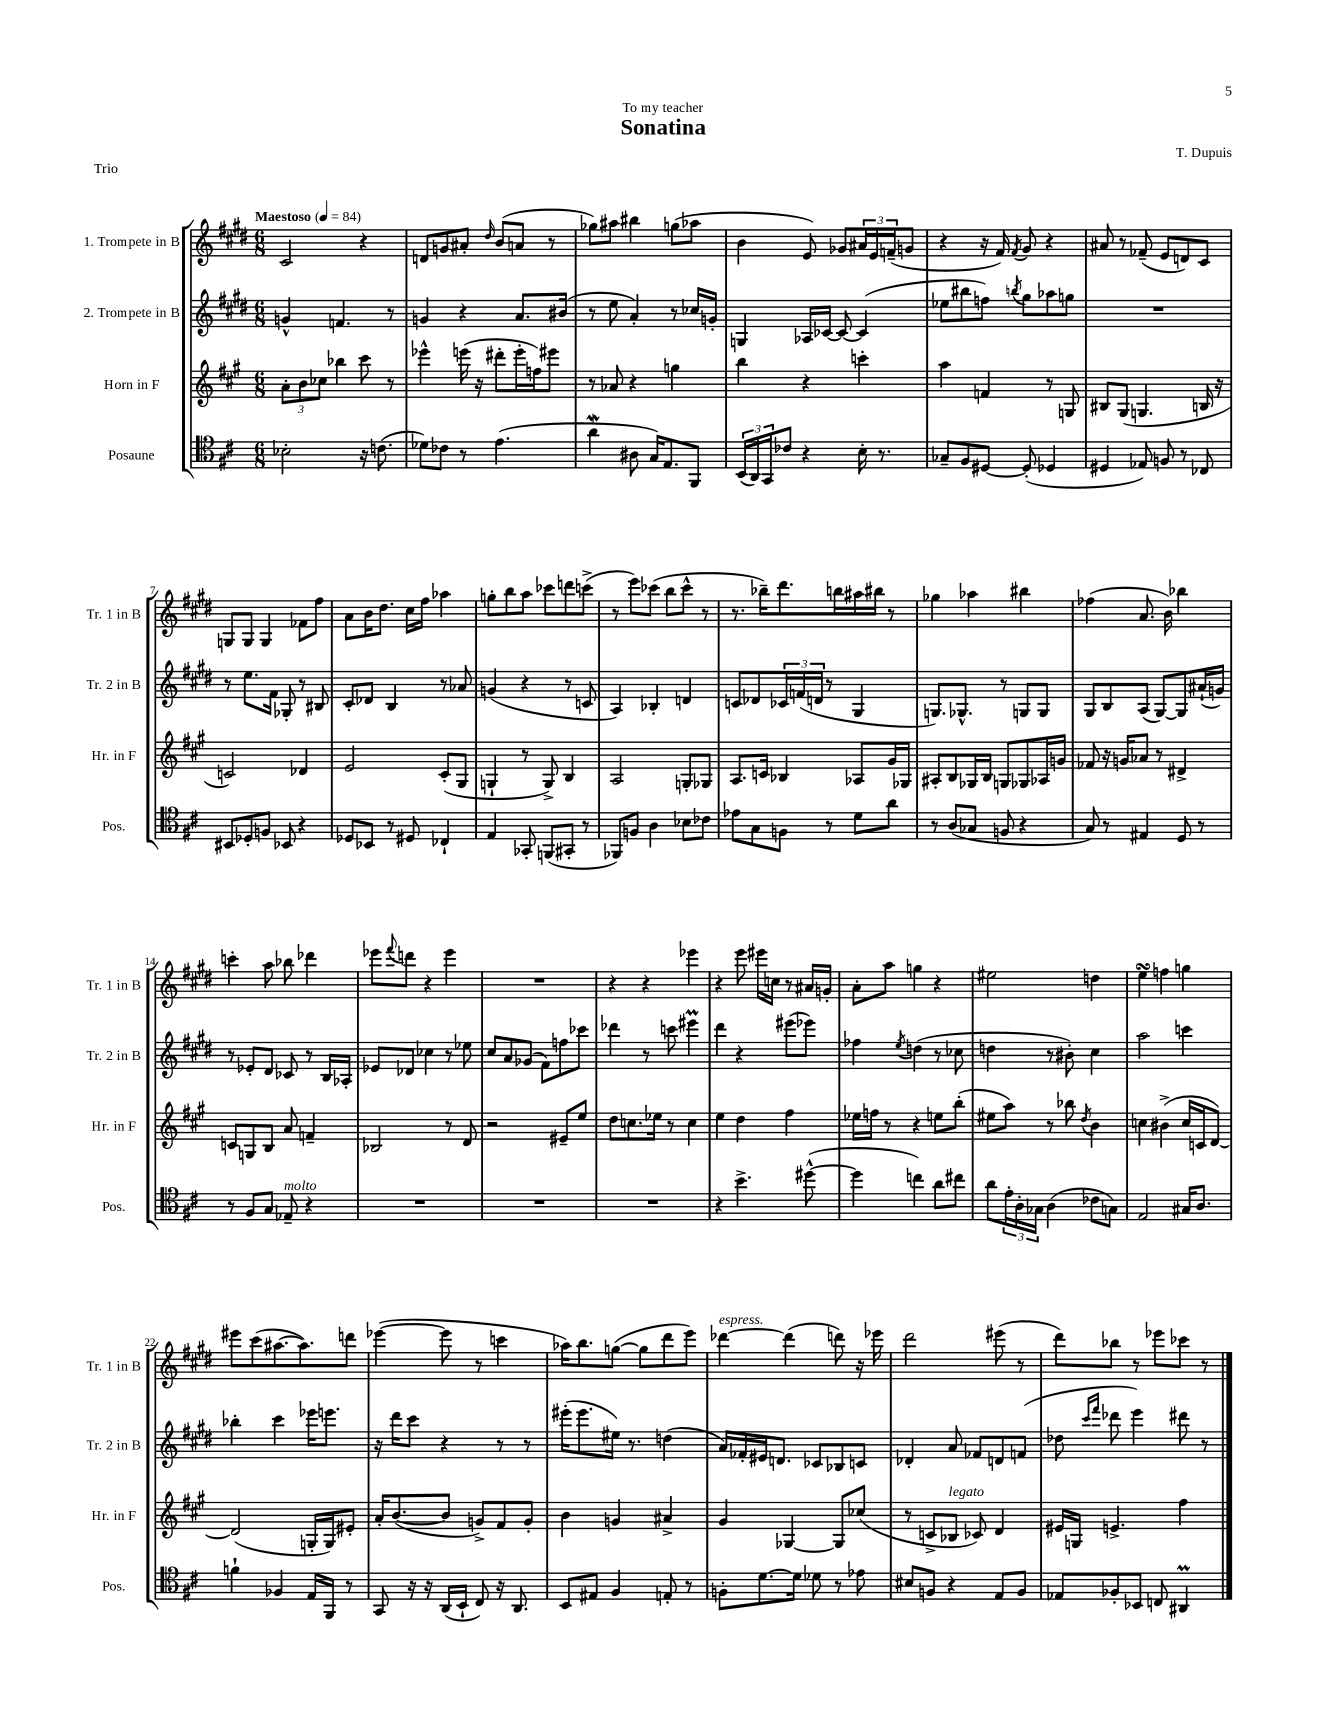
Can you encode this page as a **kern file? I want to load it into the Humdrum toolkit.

**kern	**kern	**kern	**kern
*staff4	*staff3	*staff2	*staff1
*clefC4	*clefG2	*clefG2	*clefG2
*k[f#c#]	*k[f#c#g#]	*k[f#c#g#d#]	*k[f#c#g#d#]
*M6/8	*M6/8	*M6/8	*M6/8
*MM84	*MM84	*MM84	*MM84
2B-'\	12a'\L	4g^^/	2c#/
.	12b\	.	.
.	12cc-\J	.	.
.	4bb-\	4.f/	.
16r	8ccc#\	.	4r
(8.c\	.	.	.
.	8r	8r	.
=	=	=	=
8d-\L)	4eee-^^\	4g/	8d/L
8c-\J	.	.	8g/
8r	(16eee\	4r	8a#'/J
.	16r	.	.
.	.	.	16qqdd#/
(4.e\	8ddd#'\L	.	(8b/L
.	16eee'\L	8.a/L	8a/J
.	16ff\J)	.	.
.	8eee#\J	.	8r
.	.	(16b#/Jk	.
=	=	=	=
4a\	8r	8r	8gg-\L)
.	8a-/	8ee\	8aa#\J
8A#\	4r	4a'/)	4bb#\
16G/LK)	.	.	.
8.E/	.	.	.
.	4gg\	8r	(8gg\L
8FF#/J	.	16cc-/LL	8aa-\J
.	.	16g'/JJ	.
=	=	=	=
(24BB/LL	4bb\	4G/	4b\
24AA/)	.	.	.
24GG/J	.	.	.
8c-/J	.	.	.
4r	4r	16A-/LL	8e/)
.	.	[16c-/JJ	.
.	.	8c-/_	8g-/L
16B'\	4ccc'\	(4c-/]	24a#/L
.	.	.	24e/
8.r	.	.	.
.	.	.	(24f~/J
.	.	.	8g/J
=	=	=	=
8G-~/L	4aa\	8ee-\L	4r
8F#/	.	8bb#\	.
[8D#/J	4f/	8ff\J)	16r
.	.	.	16f#/)
.	.	8qbb/	8qf#/
(8D#'/]	.	8gg#\L	8g#/
4D-/	8r	8aa-\	4r
.	8G/	8gg\J	.
=	=	=	=
4D#/	8B#/L	2.r	8a#/
.	(8G#/J	.	8r
8E-/)	4.G/	.	(8f-~/
8F/	.	.	8e/L
8r	.	.	8d/)
8C-/	16B/	.	8c#/J
.	16r	.	.
=	=	=	=
8BB#/L	2c/)	8r	8G/L
8D-'/	.	8.ee\L	8G/J
8F/J	.	.	4G/
.	.	16f#\Jk	.
8BB-/	.	8G-'/	.
4r	4d-/	8r	8f-\L
.	.	8B#/	8ff#\J
=	=	=	=
8D-/L	2e/	8c#'/L	8a\L
8BB-/J	.	8d-/J	16b\K
.	.	.	8.dd#\J
8r	.	4B/	.
8D#/	.	.	16cc#\LL
.	.	.	16ff#\JJ
4C-`/	(8c#'/L	8r	4aa-\
.	8G#/J	8a-/	.
=	=	=	=
4E/	4G`/	(4g/	8gg'\L
.	.	.	8bb\
8GG-'/	8r	4r	8aa\J
(8FF/L	8G^/)	.	8ccc-\L
8GG#'/J	4B/	8r	8ddd\
8r	.	8c/	(8ccc^\J
=	=	=	=
8FF-/L)	2A/	4A/)	8r
8F/J	.	.	8eee\L)
4A\	.	4B-'/	(8ccc-\J
.	.	.	8bb\L
8B-\L	8G'/L	4d/	8ccc-^^\J
8c-\J	8G-/J	.	8r
=	=	=	=
8e-\L	8.A/L	8c/L	8.r
8G\	.	8d-/	.
.	16c/Jk	.	16bb-~\LK)
8F\J	4B-/	24c-/L	8.ddd#\
.	.	(24f/	.
.	.	24d/JJ	.
8r	.	8r	.
.	.	.	16bb\L
8d\L	8A-/L	4G#/	16aa#\
.	.	.	16bb#\JJ
8a\J	16g#/L	.	8r
.	16G-/JJ	.	.
=	=	=	=
8r	8A#'/L	8.G/L)	4gg-\
(8A/L	8B/	.	.
.	.	8.G-^^/J	.
8G-/J	16G-/L	.	4aa-\
.	16B/JJ	.	.
8F/	8G/L	8r	.
4r	8G-/	8G/L	4bb#\
.	16A-/L	8G/J	.
.	16g/JJ	.	.
=	=	=	=
8G/)	8f-/	8G#/L	(4ff-\
8r	16r	8B/	.
.	16g/LK	.	.
4E#/	8a-/J	(8A/J	8.a/
.	8r	[8G#/L)	.
.	.	.	16b\)
8D/	4d#^/	8G#/]	4bb-\
8r	.	(16a#`/L	.
.	.	16g/JJ)	.
=	=	=	=
8r	8c/L	8r	4ccc'\
8F#/L	8G/	8e-'/L	.
8G/J	8B/J	8d#/J	8aa\
8E-~/	8a/	8c-/	8bb-\
4r	4f~/	8r	4ddd-\
.	.	16B/LL	.
.	.	16A-'/JJ	.
=	=	=	=
2.r	2B-/	8e-/L	8eee-\L
.	.	.	8qqfff#/
.	.	8d-/J	8ddd\J
.	.	4cc-\	4r
.	8r	8r	4eee-\
.	8d/	8ee-\	.
=	=	=	=
2.r	2r	8cc#/L	2.r
.	.	8a/	.
.	.	(8g-/J	.
.	.	8f#\L)	.
.	8e#~/L	8ff\	.
.	8ee/J	8ccc-\J	.
=	=	=	=
2.r	8dd\L	4ddd-\	4r
.	8.cc\	.	.
.	.	8r	4r
.	16ee-\Jk	.	.
.	8r	8ccc\	.
.	4cc\	4eee#\	4eee-\
=	=	=	=
4r	4ee\	4ddd#\	4r
4.b^\	4dd\	4r	8eee\
.	.	.	16eee#\LL
.	.	.	16cc\JJ
.	4ff#\	(8eee#\L	8r
([8dd#^^\	.	8eee-\J)	16a#/LL
.	.	.	16g'/JJ
=	=	=	=
4dd#\]	16ee-\LL	4ff-\	8a'\L
.	16ff\JJ	.	.
.	8r	.	8aa\J
.	.	8qee/	.
4cc\)	4r	(4dd\	4gg\
8a\L	8ee\L	8r	4r
8cc#\J	(8bb'\J	8cc-\	.
=	=	=	=
8a\L	8ee#\L	4dd\	2ee#\
24e'\L	8aa\J)	.	.
24A'\	.	.	.
24G-\JJ	.	.	.
(4A\	8r	8r	.
.	8bb-\	8b#'\)	.
.	8qdd/	.	.
8c-\L	4b\	4cc#\	4dd\
8G\J)	.	.	.
=	=	=	=
2E/	4cc\	2aa\	4ee\
.	(4b#^\	.	4ff\
16G#/LK	16cc/LL	4ccc\	4gg\
8.A/J	16c/J	.	.
.	[8d/J)	.	.
=	=	=	=
4f`\	(2d/]	4bb-'\	8eee#\L
.	.	.	(8ccc#\
4F-/	.	4ccc#\	[8.aa#\
.	.	.	8.aa#\])
16E/LL	16G'/LL	16eee-\LK	.
16FF#/JJ	16G/J)	8.eee\J	.
8r	8e#'/J	.	8ddd\J
=	=	=	=
8GG/	16a'/LK	16r	([4eee-\
.	([8.b/	16ddd#\LK	.
16r	.	8ccc#\J	.
16r	.	.	.
(16AA/LL	8b/]J	4r	8eee-\]
16BB`/JJ	.	.	.
8C#/)	8g^/L)	.	8r
16r	8f#/	8r	4ccc\
8.AA/	.	.	.
.	8g'/J	8r	.
=	=	=	=
8BB/L	4b\	(16eee#'\LK	16aa-\LK)
.	.	8.eee#\	8.bb\
8E#/J	.	.	.
4F#/	4g/	16ee#\Jk)	([8gg\J
.	.	8.r	.
.	.	.	8gg\]L
8E'/	4a#^/	(4dd\	8ddd#\
8r	.	.	8eee\J)
=	=	=	=
8F'\L	4g#/	16a/LL)	[4ddd-\
.	.	16f-'/	.
[8.d\	.	16e#/J	.
.	.	8.d/J	.
.	[4G-/	.	(4ddd-\]
16d\]Jk	.	.	.
8d-\	.	8c-/L	.
8r	8G-/]L	8B-/	8ddd\)
8e-\	(8cc-/J	8c/J	16r
.	.	.	16eee-\
=	=	=	=
8B#/L	8r	4d-'/	2ddd#\
8F/J	8c^/L	.	.
4r	8B-/J	8a/	.
.	8c-/)	8f-/L	.
8E/L	4d/	8d/	(8eee#\
8F/J	.	(8f/J	8r
=	=	=	=
8E-/L	16e#/LL	8dd-\	8ddd#\L)
.	16G/JJ	.	.
.	.	16qqccc#/LL	.
.	.	16qqfff#/JJ	.
8F-'/	4.e^/	8ddd-\	8bb-\J
8BB-/J	.	4eee\)	8r
8C/	.	.	8eee-\L
4AA#/	4ff#\	8ddd#\	8ccc-\J
.	.	8r	8r
==	==	==	==
*-	*-	*-	*-
